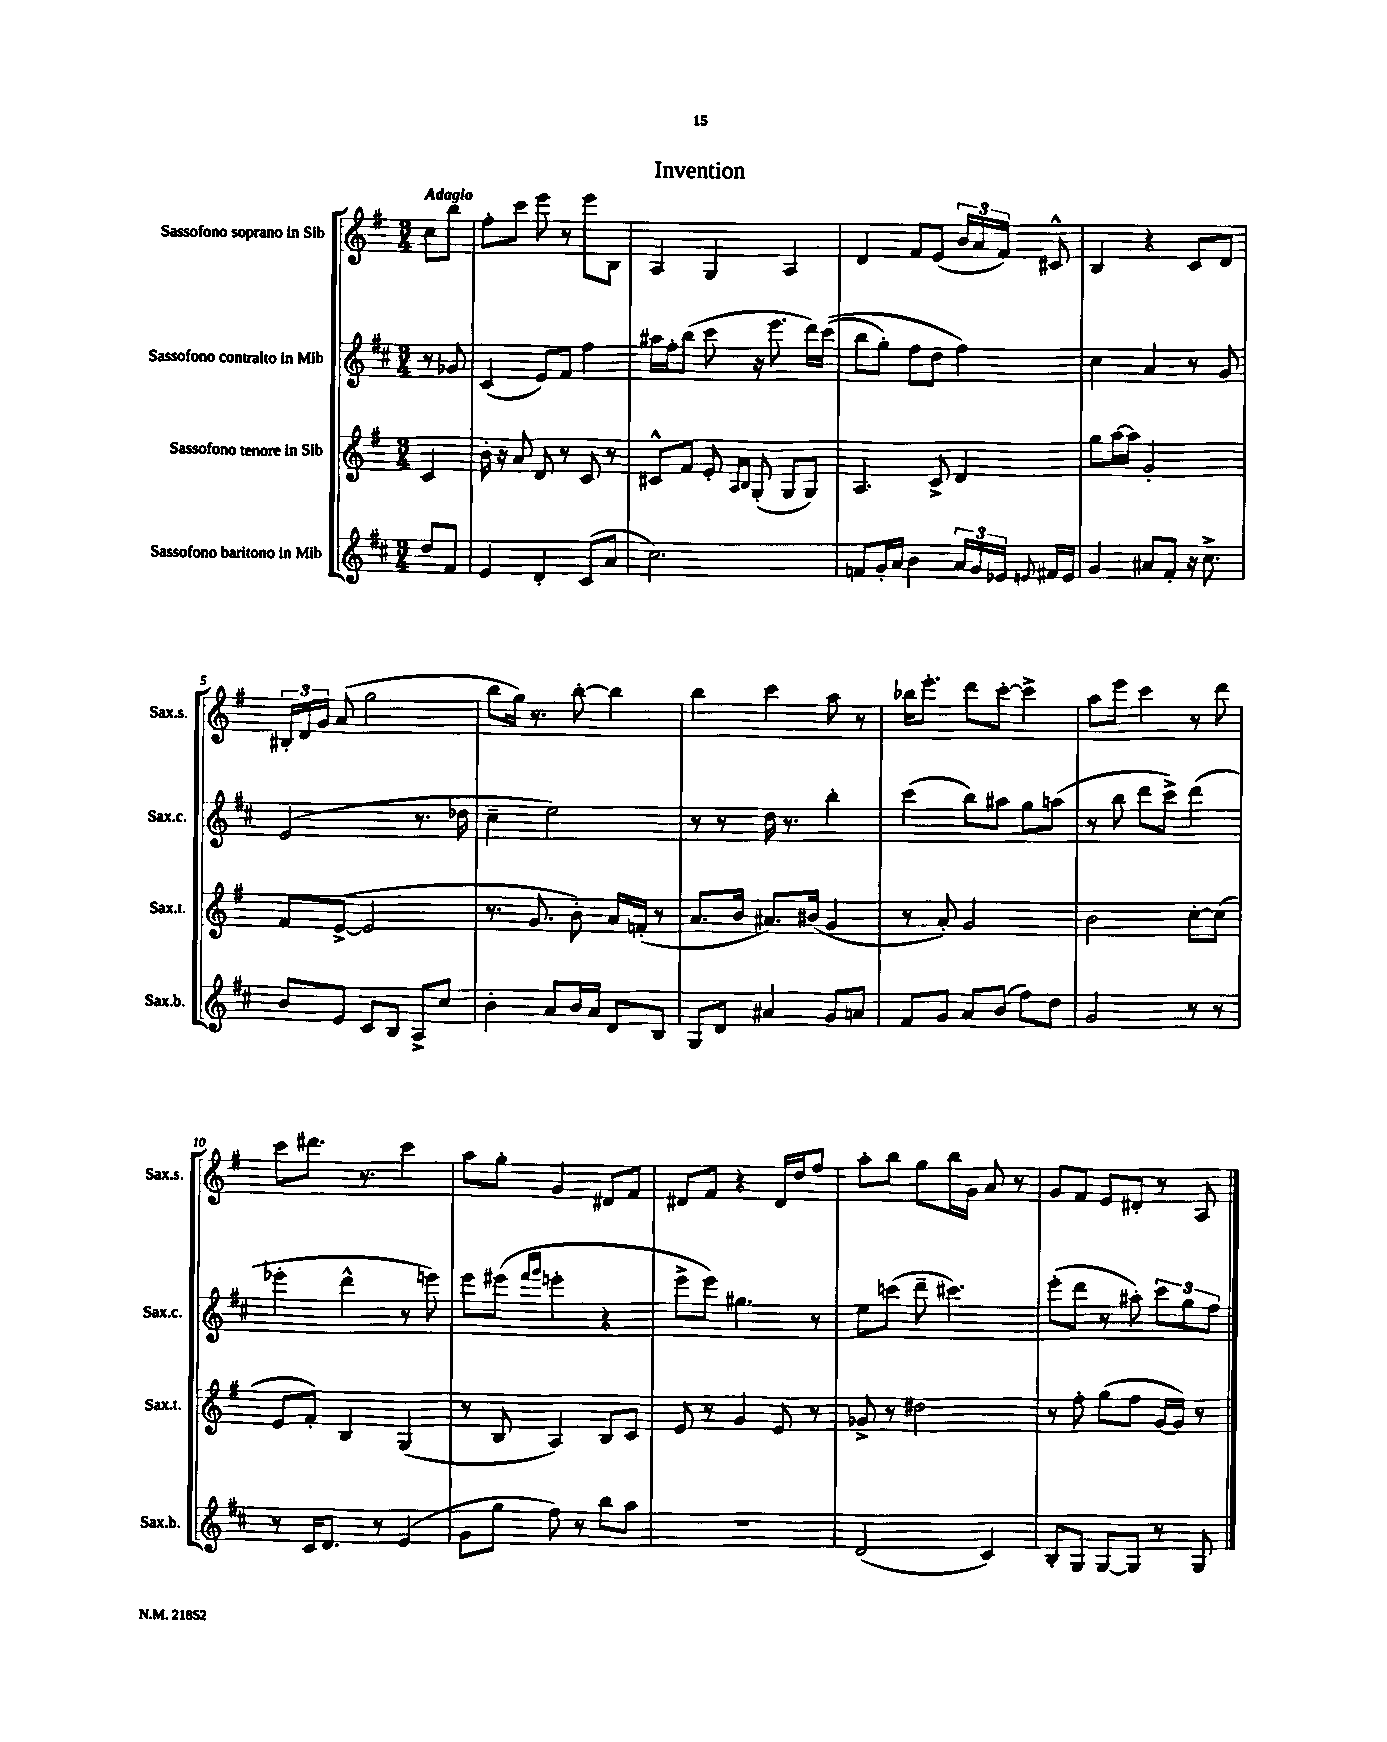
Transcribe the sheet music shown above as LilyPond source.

\header { title = "Invention" }
<<
\new StaffGroup <<
\new Staff = "s0" \with { instrumentName = "Sassofono soprano in Sib" shortInstrumentName = "Sax.s." } {
    \clef treble \key g \major \numericTimeSignature \time 3/4 \partial 4 \tempo "Adagio"
    \autoBeamOff c''8[ b''8] |
    fis''8[-. c'''8] e'''8 r8 e'''8[ b8] |
    a4 g4 a4 |
    d'4 fis'8[ e'8]( \tuplet 3/2 { b'16[ a'16 fis'16]) } cis'8-^ |
    b4 r4 c'8[ d'8] |
    \tuplet 3/2 { bis16[-. d'16 g'16] } a'8( g''2 |
    b''8[ g''16]) r8. b''8~-. b''4 |
    b''4 c'''4 a''8 r8 |
    bes''16[ e'''8.]-. d'''8[ c'''8]~-. c'''4-> |
    a''8[ e'''8] c'''4 r8 d'''8 |
    c'''8[ dis'''8.] r8. c'''4 |
    a''8[ g''8]-. g'4 dis'8[ fis'8] |
    dis'8[ fis'8] r4 dis'16[ d''16 fis''8] |
    a''8[-. b''8] g''8[ b''16 g'16] a'8 r8 |
    g'8[ fis'8] e'8[ dis'8]-. r8 a8 \bar "|." |
}
\new Staff = "s1" \with { instrumentName = "Sassofono contralto in Mib" shortInstrumentName = "Sax.c." } {
    \clef treble \key d \major \numericTimeSignature \time 3/4 \partial 4
    \autoBeamOff r8 ges'8 |
    cis'4( e'8[) fis'8] fis''4 |
    ais''16[ fis''16-. b''8]( cis'''8 r16 e'''8. d'''16[) cis'''16](\( |
    b''8[ g''8]-.) fis''8[ d''8] fis''4\) |
    cis''4 a'4 r8 g'8 |
    e'2( r8. des''16 |
    cis''4-- e''2) |
    r8 r8 d''16 r8. b''4-. |
    cis'''4( b''8[) ais''8] g''8[ a''8]( |
    r8 b''8 d'''8[ cis'''8]->) d'''4( |
    ees'''4-. d'''4-^ r8 e'''8) |
    e'''8[ eis'''8]( \grace { fis'''16[ g'''16] } e'''4-. r4 |
    e'''8[-> e'''8]) gis''4. r8 |
    e''8[ c'''8]( d'''8-- cis'''4.) |
    e'''8[-.( d'''8] r8 ais''8-.) \tuplet 3/2 { cis'''8[ g''8 fis''8] } \bar "|." |
}
\new Staff = "s2" \with { instrumentName = "Sassofono tenore in Sib" shortInstrumentName = "Sax.t." } {
    \clef treble \key g \major \numericTimeSignature \time 3/4 \partial 4
    \autoBeamOff c'4 |
    b'16-. r16 a'8 d'8 r8 c'8 r8 |
    cis'8[-^ fis'8] e'8-. \grace { a16[ b16] } g8-.( g8[ g8]) |
    a4. c'8-> d'4 |
    g''8[ a''16~ a''16] g'2-. |
    fis'8[ e'8]~->( e'2 |
    r8. g'8. b'8-.) a'16[ f'16]-.( r8 |
    a'8.[ b'16] ais'8.[) bis'16]( g'4 |
    r8 a'8-.) g'2 |
    b'2 c''8[~-. c''8]( |
    e'8[ fis'8]-.) b4 g4( |
    r8 b8 a4) b8[ c'8] |
    e'8 r8 g'4 e'8 r8 |
    ges'8-> r8 dis''2 |
    r8 fis''8-. g''8[( fis''8] g'16[~ g'16]) r8 \bar "|." |
}
\new Staff = "s3" \with { instrumentName = "Sassofono baritono in Mib" shortInstrumentName = "Sax.b." } {
    \clef treble \key d \major \numericTimeSignature \time 3/4 \partial 4
    \autoBeamOff d''8[ fis'8] |
    e'4 d'4-. cis'8[( a'8] |
    cis''2.) |
    f'8[ g'16-. a'16] b'4 \tuplet 3/2 { a'16[ g'16 ees'16] } \appoggiatura { e'8 } fis'16[ e'16] |
    g'4 ais'8[ fis'8]-. r16 cis''8.-> |
    b'8[ e'8] cis'8[ b8] a8[-> cis''8] |
    b'4-. a'8[ b'16 a'16] d'8[ b8] |
    g8[ d'8] ais'4 g'8[ a'8] |
    fis'8[ g'8] a'8[ b'8]( fis''8[) d''8] |
    g'2 r8 r8 |
    r8 cis'16[ d'8.] r8 e'4( |
    g'8[ g''8] fis''8) r8 b''8[ a''8] |
    R2. |
    d'2( cis'4) |
    b8[-. g8] g8[~ g8] r8 g8 \bar "|." |
}
>>
>>
